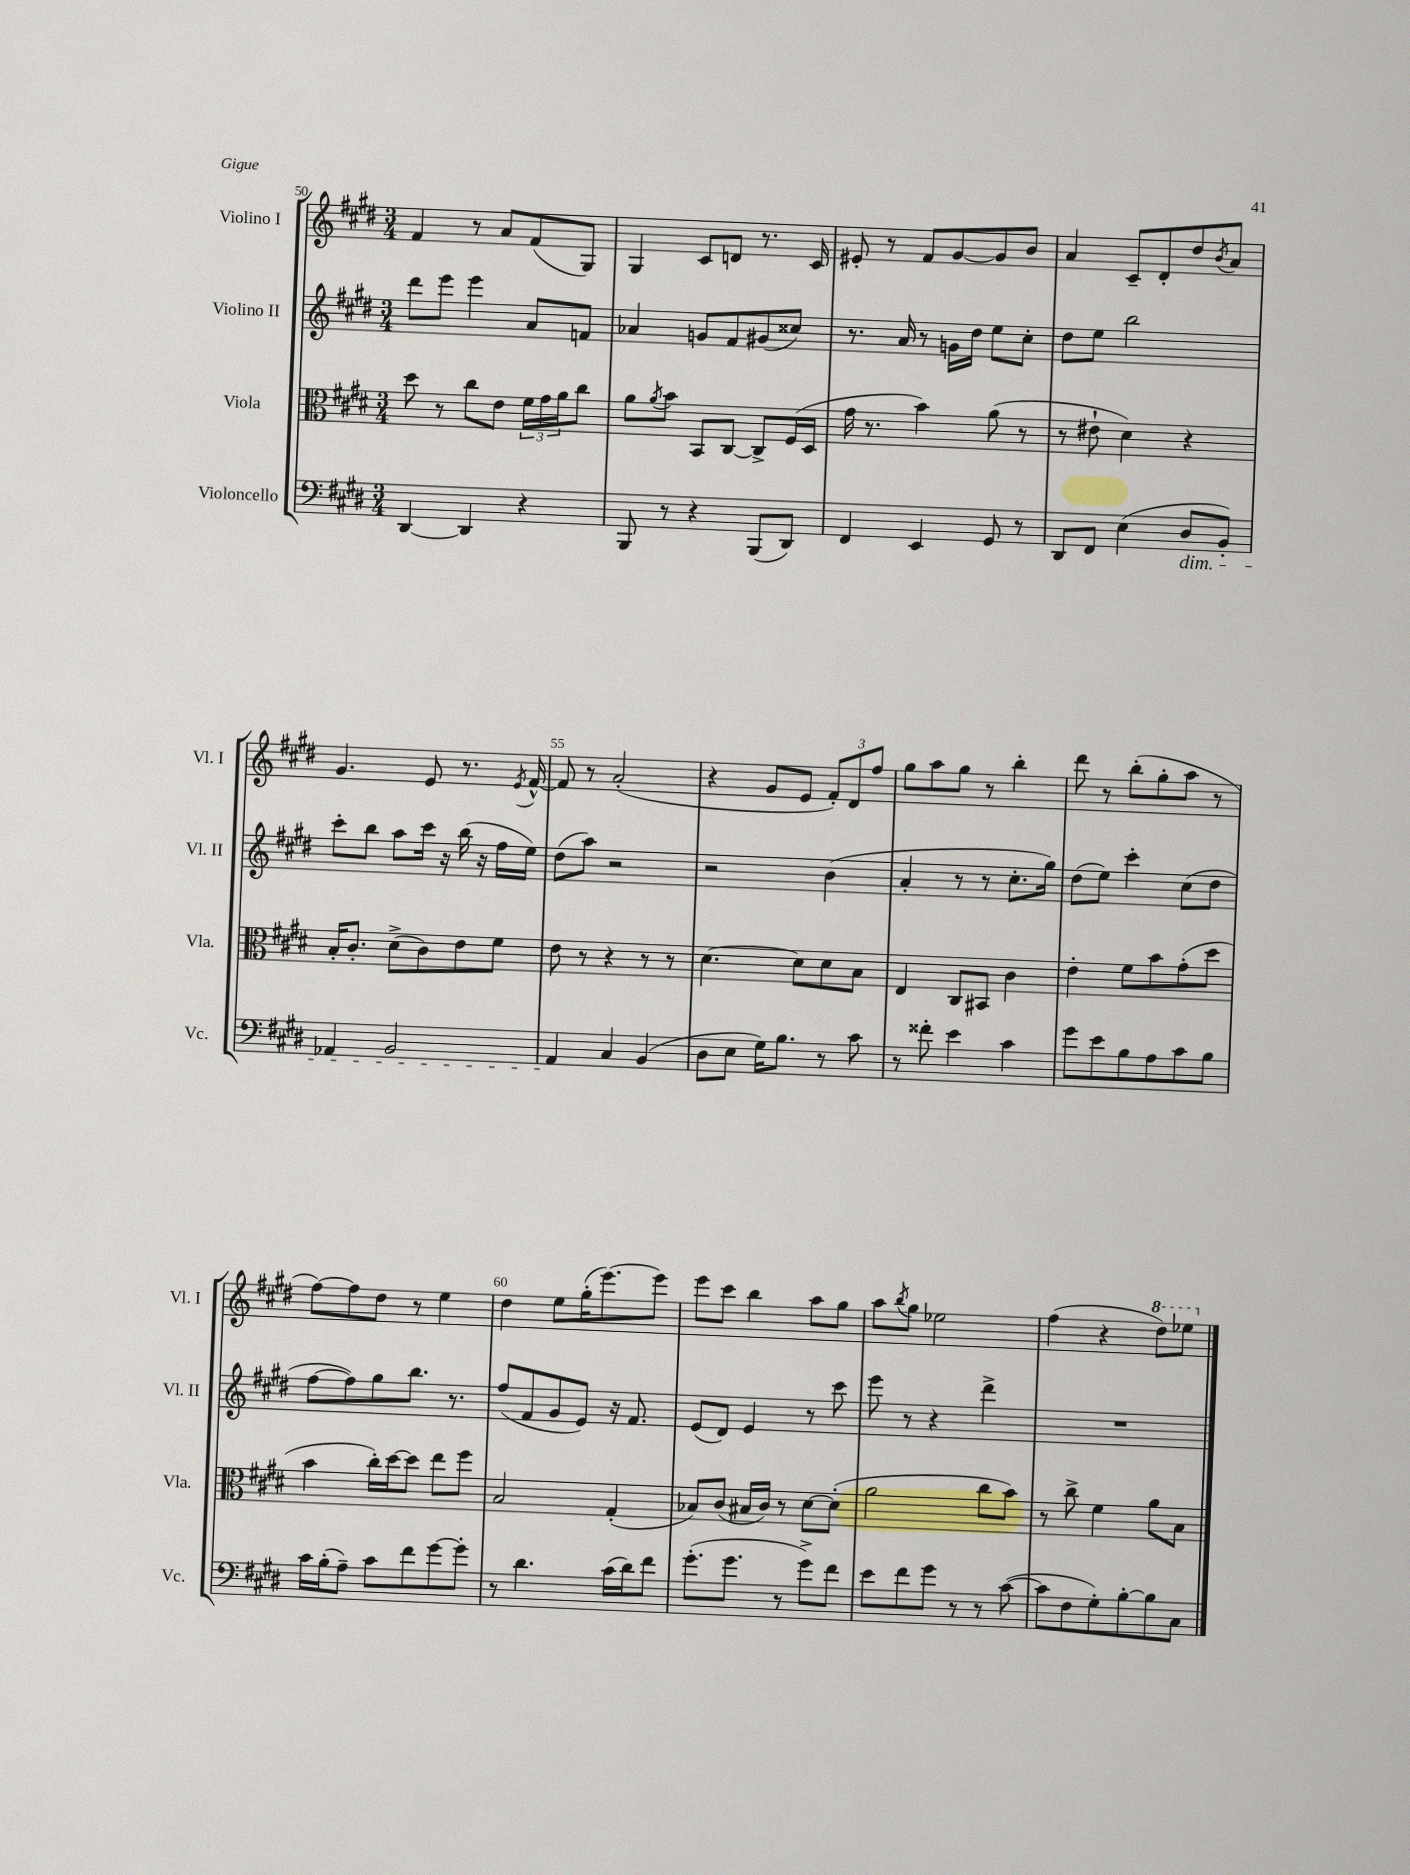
<<
\new StaffGroup <<
\new Staff = "s0" \with { instrumentName = "Violino I" shortInstrumentName = "Vl. I" } {
    \clef treble \key e \major \numericTimeSignature \time 3/4
    fis'4 r8 a'8 fis'8( gis8) |
    gis4 cis'8 d'8 r8. cis'16 |
    eis'8-. r8 fis'8 gis'8~ gis'8 b'8 |
    a'4 cis'8-- dis'8-. dis''8 \acciaccatura { b'8 } a'8 |
    gis'4. e'8 r8. \acciaccatura { e'8 } fis'16~-^ |
    fis'8 r8 a'2-.( |
    r4 gis'8 e'8 \tuplet 3/2 { fis'8-.) dis'8 fis''8 } |
    gis''8 a''8 gis''8 r8 b''4-. |
    dis'''8 r8 b''8-.( gis''8-. a''8 r8 |
    fis''8~) fis''8 dis''8 r8 e''4 |
    dis''4 e''8 gis''16-.( e'''8.~) e'''8 |
    e'''8 cis'''8 b''4 a''8 gis''8 |
    a''8 \acciaccatura { b''8 } gis''8 ees''2 |
    fis''4( r4 \ottava #1 dis'''8) ees'''8 \ottava #0 \bar "|." |
}
\new Staff = "s1" \with { instrumentName = "Violino II" shortInstrumentName = "Vl. II" } {
    \clef treble \key e \major \numericTimeSignature \time 3/4
    dis'''8 e'''8 e'''4 a'8 f'8 |
    aes'4 g'8 fis'8 gis'8( cisis''8) |
    r8. a'16 r8 g'16 dis''16 e''8 cis''8-. |
    dis''8 e''8 b''2 |
    cis'''8-. b''8 a''8 cis'''16 r16 b''16( r16 fis''16 e''16) |
    dis''8( a''8) r2 |
    r2 b'4( |
    a'4-. r8 r8 cis''8.-. gis''16) |
    dis''8( e''8) cis'''4-. cis''8( dis''8 |
    fis''8~ fis''8) gis''8 b''8. r8. |
    fis''8( fis'8 gis'8 e'8) r16 fis'8. |
    e'8( dis'8) e'4 r8 cis'''8 |
    e'''8 r8 r4 dis'''4-> |
    R2. \bar "|." |
}
\new Staff = "s2" \with { instrumentName = "Viola" shortInstrumentName = "Vla." } {
    \clef alto \key e \major \numericTimeSignature \time 3/4
    dis''8 r8 cis''8 e'8 \tuplet 3/2 { fis'16 gis'16 a'16 } cis''8 |
    a'8 \acciaccatura { a'8 } b'8 b,8 cis8~ cis8-> fis16( dis16 |
    gis'16 r8. b'4) a'8( r8 |
    r8 eis'8-! dis'4) r4 |
    b16-. cis'8.-. dis'8->( cis'8) e'8 fis'8 |
    e'8 r8 r4 r8 r8 |
    dis'4.~ dis'8 dis'8 b8 |
    e4 cis8 bis,8 cis'4 |
    e'4-. fis'8 b'8 gis'8-.( dis''8 |
    b'4 cis''16-.) dis''16~ dis''8 e''8 fis''8 |
    b2 gis4-.( |
    bes8) cis'8( bis16 cis'16) r8 dis'8~ dis'8-.( |
    a'2 cis''8 b'8) |
    r8 cis''8-> fis'4 a'8 b8 \bar "|." |
}
\new Staff = "s3" \with { instrumentName = "Violoncello" shortInstrumentName = "Vc." } {
    \clef bass \key e \major \numericTimeSignature \time 3/4
    dis,4~ dis,4 r4 |
    b,,8 r8 r4 b,,8( dis,8) |
    fis,4 e,4 gis,8 r8 |
    dis,8 fis,8 e4( dis8\dim b,8-.) |
    aes,4 b,2 |
    a,4\! cis4 b,4( |
    dis8 e8 gis16) b8. r8 cis'8 |
    r8 fisis'8-. e'4 cis'4 |
    gis'8 e'8 b8 a8 cis'8 b8 |
    cis'16 b16-.( a8--) cis'8 fis'8 gis'8~ gis'8-. |
    r8 dis'4. cis'16( dis'16) fis'8 |
    gis'8.-.( gis'8. r8 gis'8->) fis'8 |
    e'8 fis'8 gis'8 r8 r8 cis'8~( |
    cis'8 fis8 gis8-.) b8~-. b8 cis8 \bar "|." |
}
>>
>>
\layout { \context { \Score currentBarNumber = #50 \override BarNumber.break-visibility = ##(#f #t #t) barNumberVisibility = #(every-nth-bar-number-visible 5) } }
